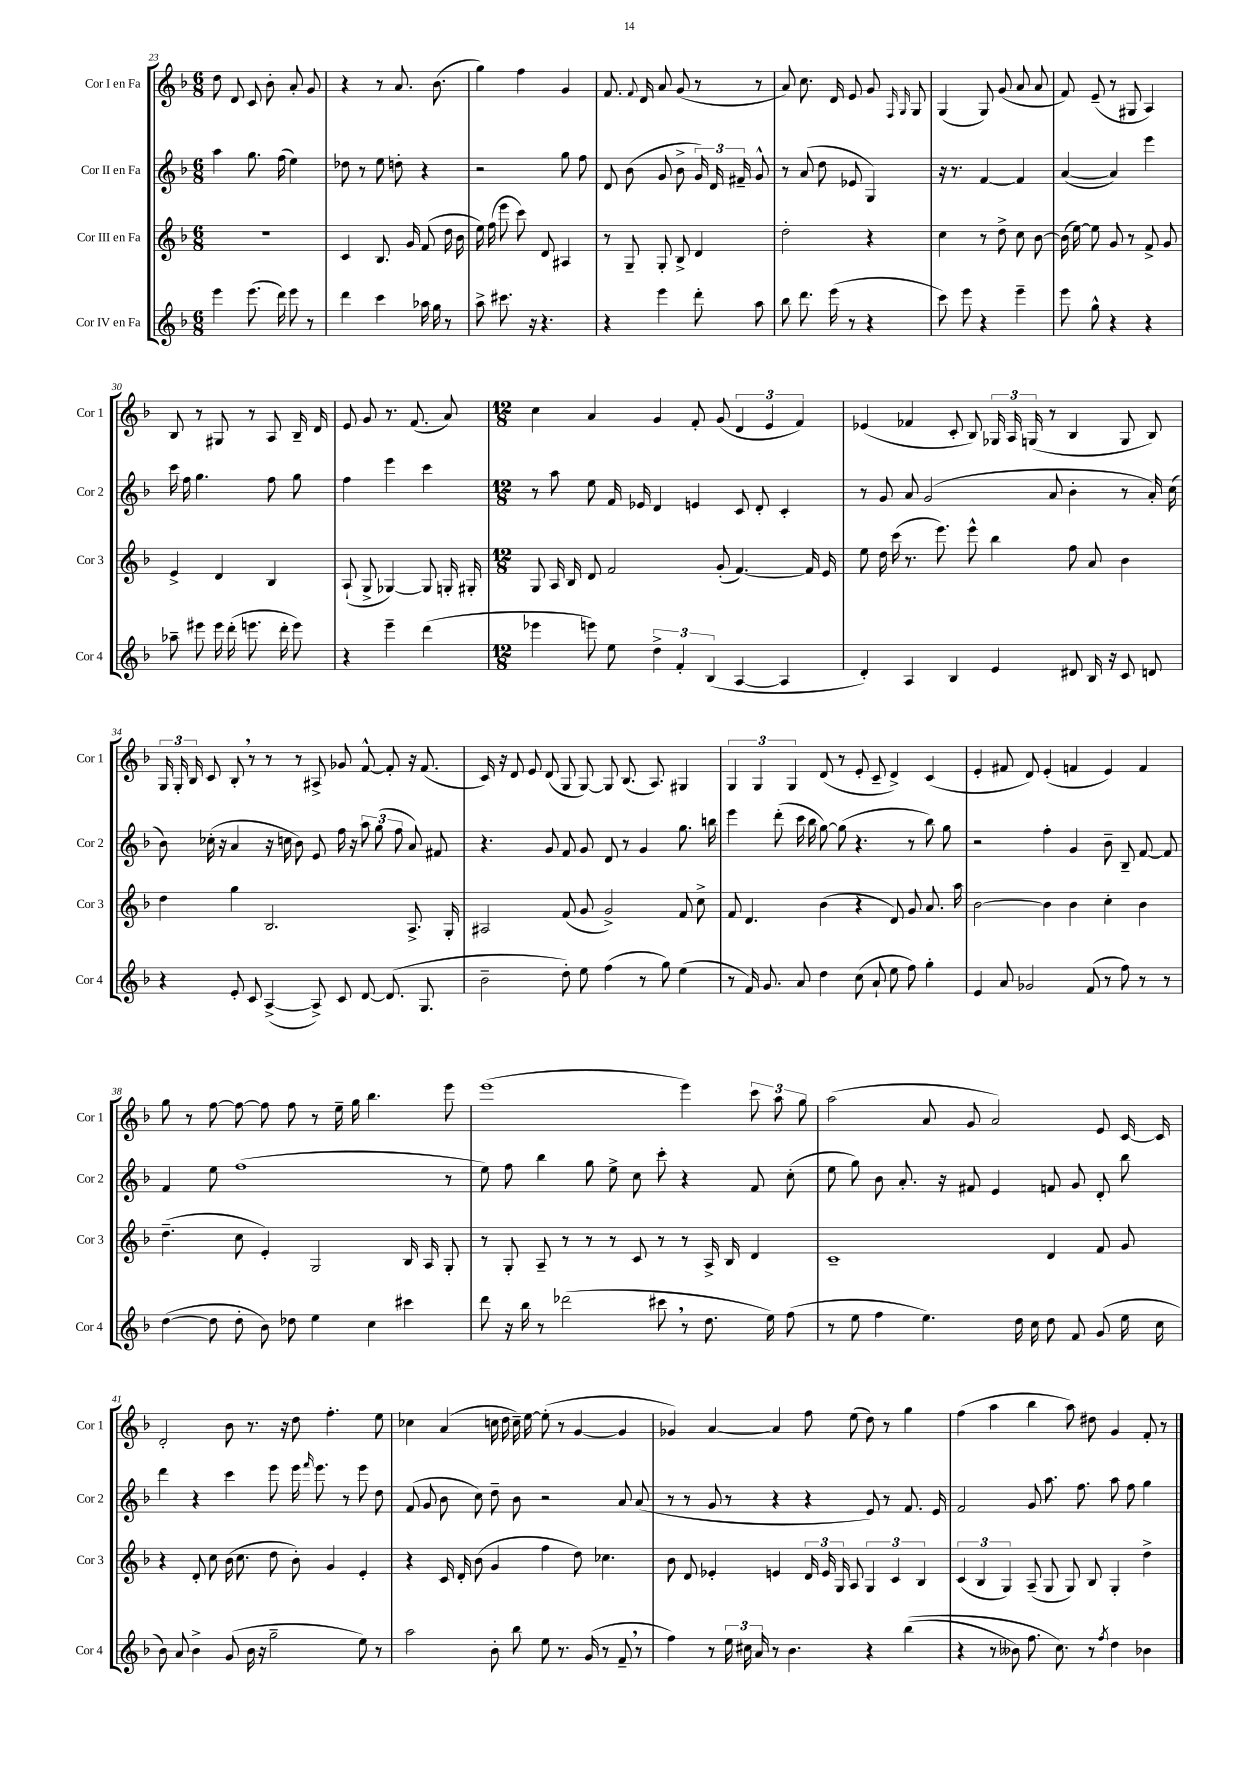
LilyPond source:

<<
\new StaffGroup <<
\new Staff = "s0" \with { instrumentName = "Cor I en Fa" shortInstrumentName = "Cor 1" } {
    \clef treble \key f \major \numericTimeSignature \time 6/8
    \autoBeamOff d''8 d'8 c'8 bes'8-. a'8-. g'8 |
    r4 r8 a'8. bes'8.( |
    g''4) f''4 g'4 |
    f'8. \appoggiatura { f'8 } d'16 a'8 g'8( r8 r8 |
    a'8) c''8. d'16 e'8 g'8 \grace { f16 g16 } g8 |
    g4( g8) g'8( a'8 a'8 |
    f'8) e'8--( r8 gis8 a4) |
    bes8 r8 gis8 r8 a8 bes16-- d'16 |
    e'8 g'8 r8. f'8.( a'8) |
    \numericTimeSignature \time 12/8 c''4 a'4 g'4 f'8-. g'8( \tuplet 3/2 { d'4 e'4 f'4) } |
    ees'4( fes'4 c'8-. bes8) \tuplet 3/2 { ges16 a16 g16( } r8 bes4 g8 bes8) |
    \tuplet 3/2 { g16 g16-. bes16 } c'8 bes8-. \breathe r8 r8 r8 ais8-> ges'8 f'8~-^ f'8-. r16 f'8.( |
    c'16) r16 d'8 e'8 d'8( g8 g8~) g8 bes8.( a8.) gis4 |
    \tuplet 3/2 { g4 g4 g4 } d'8( r8 e'8-. c'8-- d'4->) c'4( |
    e'4-. fis'8 d'8) e'4-.( f'4 e'4) f'4 |
    g''8 r8 f''8~ f''8~ f''8 f''8 r8 e''16-- g''16 bes''4. e'''8 |
    e'''1( e'''4) \tuplet 3/2 { c'''8 a''8 g''8 } |
    a''2( a'8 g'8 a'2) e'8 c'16~ c'16 |
    d'2-. bes'8 r8. r16 d''8 f''4.-. e''8 |
    ces''4 a'4( c''16 d''16 c''16--) e''16~ e''8-.( r8 g'4~ g'4 |
    ges'4) a'4~ a'4 f''8 e''8( d''8) r8 g''4 |
    f''4( a''4 bes''4 a''8) dis''8 g'4 f'8-. r8 \bar "|." |
}
\new Staff = "s1" \with { instrumentName = "Cor II en Fa" shortInstrumentName = "Cor 2" } {
    \clef treble \key f \major \numericTimeSignature \time 6/8
    \autoBeamOff a''4 g''8. f''16( e''4) |
    des''8 r8 e''8 d''8-. r4 |
    r2 g''8 f''8 |
    d'8 bes'8( g'8 bes'8-> \tuplet 3/2 { g'16) d'16 fis'16-- } g'8-^ |
    r8 a'8( d''8 ees'8 g4) |
    r16 r8. f'4~ f'4 |
    a'4~( a'4) e'''4 |
    c'''16 f''16 g''4. f''8 g''8 |
    f''4 e'''4 c'''4 |
    \numericTimeSignature \time 12/8 r8 a''8 e''8 f'16 ees'16 d'4 e'4 c'8 d'8-. c'4-. |
    r8 g'8 a'8 g'2( a'8 bes'4-. r8 a'16-.) c''16( |
    bes'8) ces''16-.( r16 a'4 r16 c''16 bes'8) e'8 f''16 r16 \tuplet 3/2 { a''8 g''8( f''8 } a'8) fis'8 |
    r4. g'8 f'8 g'8 d'8 r8 g'4 g''8. b''16 |
    e'''4 d'''8-.( c'''16 bes''16 g''8~) g''8( r4. r8 bes''8) g''8 |
    r2 f''4-. g'4 bes'8-- bes8-- f'8~ f'8 |
    f'4 e''8 f''1( r8 |
    e''8) f''8 bes''4 g''8 e''8-> c''8 c'''8-. r4 f'8 c''8-.( |
    e''8 g''8) bes'8 a'8.-. r16 fis'8 e'4 f'8 g'8 d'8-. bes''8 |
    d'''4 r4 c'''4 e'''8 e'''16 \grace { f'''16 } e'''8. r8 e'''8 d''8 |
    f'8( g'8 bes'8 c''8) d''8-- bes'8 r2 a'8 a'8( |
    r8 r8 g'8 r8 r4 r4 e'8) r8 f'8. e'16 |
    f'2 g'8 a''8. f''8. a''8 f''8 g''4 \bar "|." |
}
\new Staff = "s2" \with { instrumentName = "Cor III en Fa" shortInstrumentName = "Cor 3" } {
    \clef treble \key f \major \numericTimeSignature \time 6/8
    \autoBeamOff R2. |
    c'4 bes8. g'16 f'8( d''16 bes'16 |
    e''16) f''16( e'''8 c'''8) d'8 ais4 |
    r8 g8-- g8-. bes8-> d'4 |
    d''2-. r4 |
    c''4 r8 d''8-> c''8 bes'8~ |
    bes'16( e''16~) e''8 g'8 r8 f'8-> g'8 |
    e'4-> d'4 bes4 |
    a8-!( g8-> ges4~) ges8 g16-. gis16-. |
    \numericTimeSignature \time 12/8 g8 a16 bes16 d'8 f'2 g'8-.( f'4.~) f'16 e'16 |
    e''8 d''16 c'''16( r8. e'''8.) e'''8-^ bes''4 f''8 a'8 bes'4 |
    d''4 g''4 bes2. a8.-> g16-. |
    ais2 f'8( g'8 g'2->) f'8 c''8-> |
    f'8 d'4. bes'4( r4 d'8) g'8 a'8. a''16 |
    bes'2~ bes'4 bes'4 c''4-. bes'4 |
    d''4.--( c''8 e'4-.) g2 bes16 a16 g8-. |
    r8 g8-. a8-- r8 r8 r8 c'8 r8 r8 a16-> bes16 d'4 |
    c'1-- d'4 f'8 g'8 |
    r4 d'8-. c''8 bes'16( c''8. d''8 bes'8-.) g'4 e'4-. |
    r4 c'16 d'16-. bes'8( g'4 f''4 d''8) ces''4. |
    bes'8 d'8 ees'4-. e'4 \tuplet 3/2 { d'16 e'16 g16 } a8 \tuplet 3/2 { g4 c'4 bes4 } |
    \tuplet 3/2 { c'4( bes4 g4) } a8--( g8 g8) bes8 g4-. d''4-> \bar "|." |
}
\new Staff = "s3" \with { instrumentName = "Cor IV en Fa" shortInstrumentName = "Cor 4" } {
    \clef treble \key f \major \numericTimeSignature \time 6/8
    \autoBeamOff e'''4 e'''8.( d'''16) e'''8 r8 |
    d'''4 c'''4 aes''16 g''16 r8 |
    a''8-> cis'''8. r16 r4. |
    r4 e'''4 d'''8-. a''8 |
    bes''8 d'''8. e'''16( r8 r4 |
    c'''8) e'''8 r4 e'''4-- |
    e'''8 g''8-^ r4 r4 |
    aes''8-- eis'''8 eis'''16 d'''16-.( e'''8. d'''16-. e'''8) |
    r4 e'''4-- d'''4( |
    \numericTimeSignature \time 12/8 ees'''4 e'''8) e''8 \tuplet 3/2 { d''4-> f'4-. bes4( } a4~ a4 |
    d'4-.) a4 bes4 e'4 dis'8 bes16 r16 c'8 d'8 |
    r4 e'8-. c'8 a4~->( a8->) c'8 d'8~ d'8.( g8. |
    bes'2-- d''8-.) e''8 f''4( r8 g''8) e''4( |
    r8 f'16) g'8. a'8 d''4 c''8( a'8-! e''8 f''8) g''4-. |
    e'4 a'8 ges'2 f'8( r8 f''8) r8 r8 |
    d''4~( d''8 d''8-. bes'8) des''8 e''4 c''4 cis'''4 |
    d'''8 r16 bes''16 r8 des'''2( cis'''8 \breathe r8 d''8. e''16) f''8( |
    r8 e''8 f''4 e''4.) d''16 c''16 d''8 f'8 g'8( e''16 c''16 |
    bes'8) a'8 bes'4-> g'8( bes'16 r16 g''2-- e''8) r8 |
    a''2 bes'8-. bes''8 e''8 r8. g'16( r8 f'8-- \breathe r8 |
    f''4) r8 \tuplet 3/2 { e''16 cis''16 a'16 } r8 bes'4. r4 bes''4(\( |
    r4 r8 beses'8) f''8. c''8.\) r8 \acciaccatura { f''8 } d''4 bes'4 \bar "|." |
}
>>
>>
\layout { \context { \Score currentBarNumber = #23 } }
